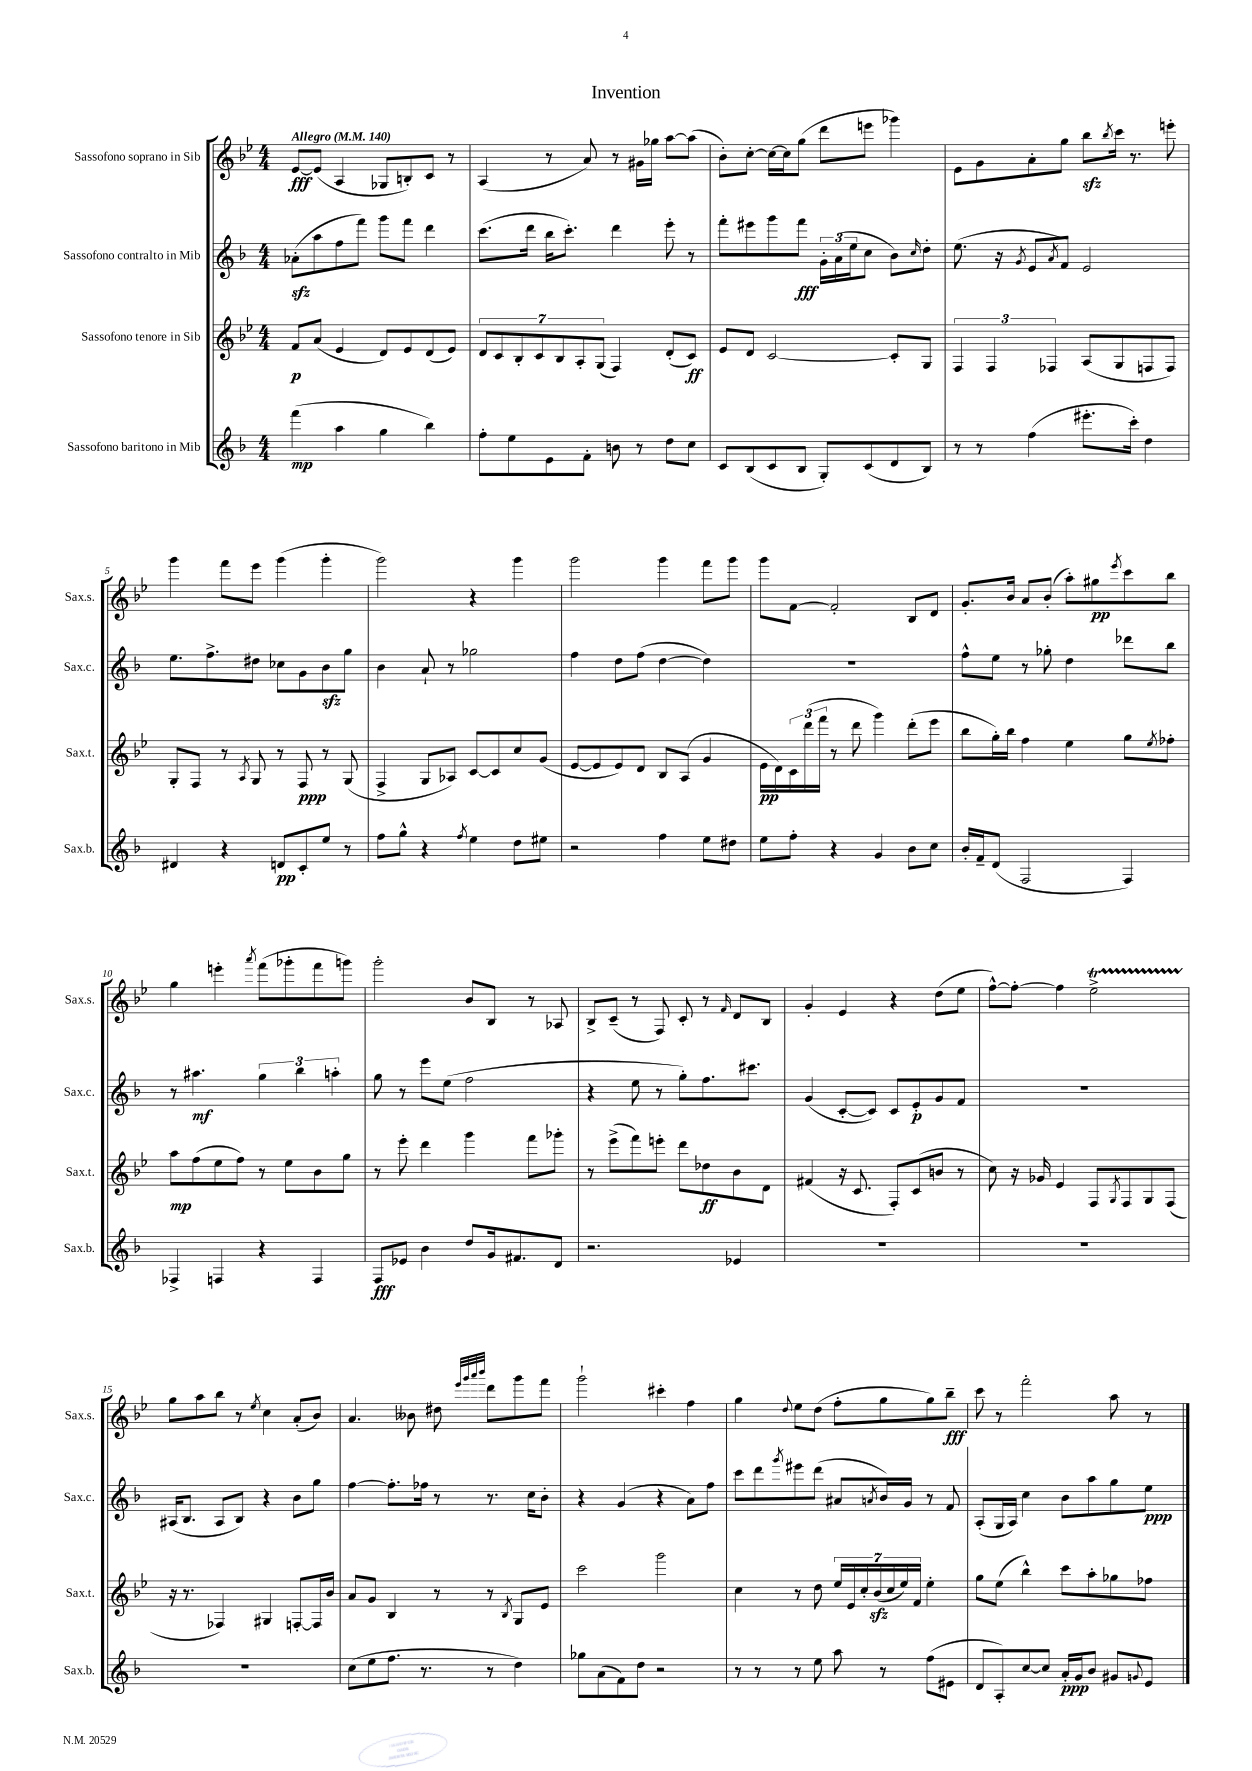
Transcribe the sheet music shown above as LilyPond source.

\header { title = "Invention" }
<<
\new StaffGroup <<
\new Staff = "s0" \with { instrumentName = "Sassofono soprano in Sib" shortInstrumentName = "Sax.s." } {
    \clef treble \key bes \major \numericTimeSignature \time 4/4 \tempo "Allegro" 4 = 140
    ees'8~\fff ees'8( a4 ges8 b8-.) c'8 r8 |
    a4( r8 a'8) r8 gis'16 ges''16 a''8~ a''8( |
    bes'8-.) c''8~-. c''16~ c''16 g''8( d'''8 e'''8 ges'''4) |
    ees'8 g'8 a'8-. g''8 bes''8\sfz \acciaccatura { bes''8 } c'''16 r8. e'''8-. |
    g'''4 f'''8 ees'''8 g'''4( g'''4-. |
    g'''2) r4 g'''4 |
    g'''2 g'''4 f'''8 g'''8 |
    g'''8 f'8~ f'2-. bes8 d'8 |
    g'8.-. bes'16 a'8 bes'8-.( a''8-.) gis''8\pp \acciaccatura { ees'''8 } c'''8 bes''8 |
    g''4 e'''4-. \acciaccatura { a'''8 } f'''8( ges'''8-. f'''8 g'''8) |
    g'''2-. bes'8 bes8 r8 aes8 |
    bes8-> c'8--( r8 f8) c'8-. r8 \grace { f'16 } d'8 bes8 |
    g'4-. ees'4 r4 d''8( ees''8 |
    f''8~-^) f''8~-. f''4 ees''2->\startTrillSpan |
    g''8\stopTrillSpan a''8 bes''8 r8 \acciaccatura { ees''8 } c''4 a'8-.( bes'8) |
    a'4. beses'8 dis''8 \grace { ees'''32 g'''32 a'''32 bes'''32 } d'''8 g'''8 f'''8 |
    g'''2-! cis'''4-. f''4 |
    g''4 \appoggiatura { d''8 } ees''8 d''8( f''8-. g''8 g''8) bes''8--\fff |
    c'''8 r8 f'''2-. a''8 r8 \bar "|." |
}
\new Staff = "s1" \with { instrumentName = "Sassofono contralto in Mib" shortInstrumentName = "Sax.c." } {
    \clef treble \key f \major \numericTimeSignature \time 4/4
    aes'8-.\sfz( a''8 f''8 f'''8) g'''8 f'''8 d'''4 |
    c'''8.( d'''16 bes''16 c'''8.-.) d'''4 e'''8-. r8 |
    f'''8-. eis'''8 g'''8 f'''8\fff \tuplet 3/2 { g'16-. a'16( e''16 } c''8 bes'8) \grace { c''16 } d''8-. |
    e''8.( r16 \acciaccatura { g'8 } e'8 \acciaccatura { a'8 } f'8) e'2 |
    e''8. f''8.-> dis''8 ces''8 g'8 bes'8\sfz g''8 |
    bes'4 a'8-! r8 ges''2 |
    f''4 d''8 f''8( d''4~ d''4) |
    R1 |
    f''8-^ e''8 r8 ges''8-. d''4 des'''8 bes''8 |
    r8 ais''4.\mf \tuplet 3/2 { g''4 bes''4 a''4-. } |
    g''8 r8 e'''8 e''8( f''2 |
    r4 e''8 r8 g''8-.) f''8. cis'''8. |
    g'4( c'8~-. c'8) c'8 e'8-.\p g'8 f'8 |
    R1 |
    ais16( bes8. ais8 bes8) r4 bes'8 g''8 |
    f''4~ f''8.-. fes''16 r8 r8. c''16 bes'8-. |
    r4 g'4( r4 a'8) f''8 |
    c'''8 d'''8 \acciaccatura { g'''8 } eis'''8 d'''8( ais'8 \acciaccatura { a'8 } bes'16) g'16 r8 f'8 |
    a8-.( g16 a16) c''4 bes'8 a''8 g''8 e''8\ppp \bar "|." |
}
\new Staff = "s2" \with { instrumentName = "Sassofono tenore in Sib" shortInstrumentName = "Sax.t." } {
    \clef treble \key bes \major \numericTimeSignature \time 4/4
    f'8\p a'8( ees'4 d'8) ees'8 d'8( ees'8) |
    \tuplet 7/4 { d'8 c'8 bes8-. c'8 bes8 a8-. g8( } f4) d'8-.( c'8\ff) |
    ees'8 d'8 c'2~ c'8-. g8 |
    \tuplet 3/2 { f4 f4 fes4 } a8( g8 f8 f8) |
    g8-. f8 r8 \acciaccatura { a8 } g8 r8 f8\ppp r8 g8( |
    f4-> g8 aes8) c'8~ c'8 c''8 g'8( |
    ees'8~ ees'8 ees'8) d'8 bes8 a8( g'4 |
    ees'16\pp d'16) \tuplet 3/2 { c'16 d'''16( f'''16 } r8 d'''8 g'''4) d'''8-.( ees'''8 |
    bes''8 g''16-.) bes''16 f''4 ees''4 g''8 \acciaccatura { ees''8 } fes''8-. |
    a''8\mp f''8( ees''8 f''8) r8 ees''8 bes'8 g''8 |
    r8 ees'''8-. d'''4 g'''4 f'''8 ges'''8-. |
    r8 ees'''8->( f'''8) e'''8-. d'''8 des''8\ff bes'8 d'8 |
    fis'4( r16 c'8. f8-.) c'8( b'8 r8 |
    c''8) r16 ges'16 ees'4 f8 \acciaccatura { g8 } f8 g8 f8( |
    r16 r8. fes4) gis4 f8~-. f16 bes'16 |
    a'8 g'8 bes4 r8 r8 \acciaccatura { bes8 } g8 ees'8 |
    c'''2 g'''2 |
    c''4 r8 d''8 \tuplet 7/4 { ees''16 ees'16 c''16-. bes'16\sfz( c''16 ees''16) f'16 } ees''4-. |
    g''8 ees''8( bes''4-^) c'''8 a''8-. ges''8 fes''8 \bar "|." |
}
\new Staff = "s3" \with { instrumentName = "Sassofono baritono in Mib" shortInstrumentName = "Sax.b." } {
    \clef treble \key f \major \numericTimeSignature \time 4/4
    f'''4\mp( a''4 g''4 bes''4) |
    f''8-. e''8 e'8 f'8-. b'8 r8 d''8 c''8 |
    c'8 bes8( c'8 bes8 g8-.) c'8( d'8 bes8) |
    r8 r8 f''4( eis'''8.-. c'''16-.) d''4 |
    dis'4 r4 d'8\pp c'8-. e''8 r8 |
    f''8 g''8-^ r4 \acciaccatura { f''8 } e''4 d''8 eis''8 |
    r2 f''4 e''8 dis''8 |
    e''8 f''8-. r4 g'4 bes'8 c''8 |
    bes'16-. f'16-- d'8( f2 f4) |
    fes4-> f4 r4 f4 |
    f8\fff ees'8 bes'4 d''8 g'16 fis'8. d'8 |
    r2. ees'4 |
    R1 |
    R1 |
    R1 |
    c''8( e''8 f''8. r8. r8 d''4) |
    ges''8 a'8( f'8) d''8 r2 |
    r8 r8 r8 e''8 a''8 r8 f''8( eis'8 |
    d'8 a8-.) c''8~ c''8 a'16-.\ppp g'16 bes'8 gis'8 \appoggiatura { g'8 } e'8 \bar "|." |
}
>>
>>
